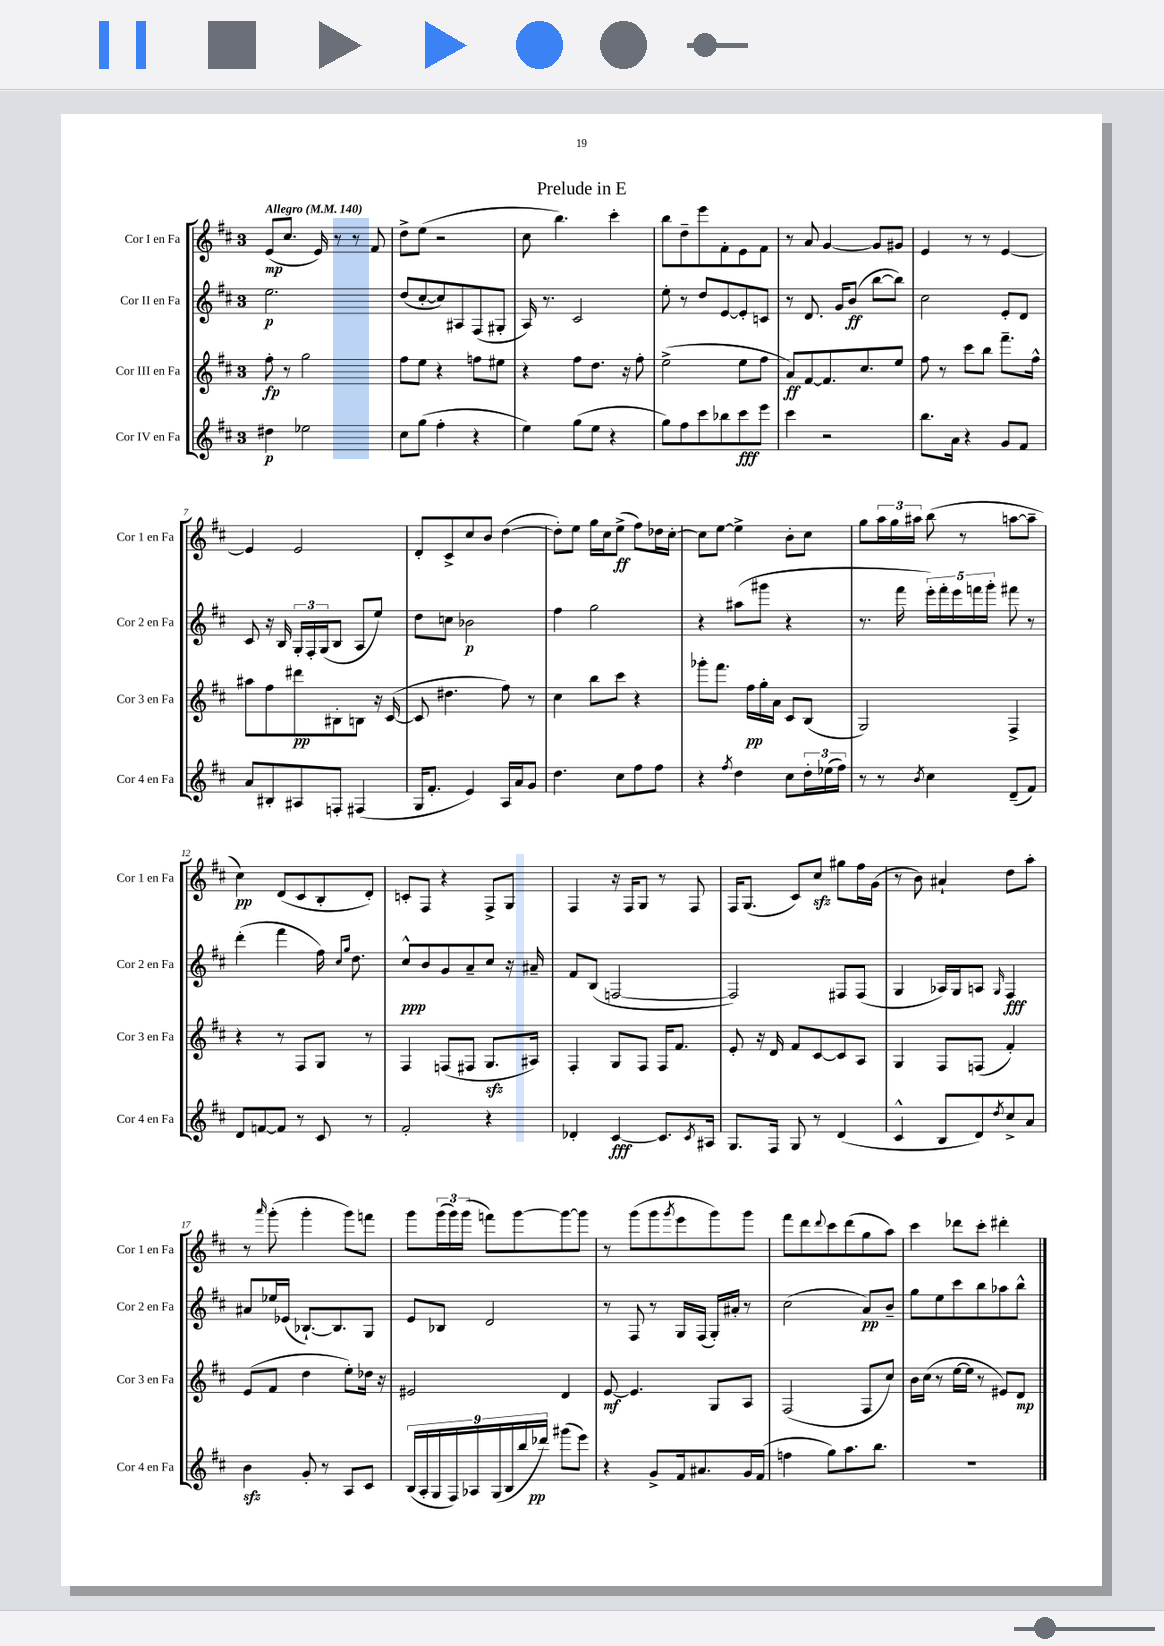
\header { title = "Prelude in E" }
<<
\new StaffGroup <<
\new Staff = "s0" \with { instrumentName = "Cor I en Fa" shortInstrumentName = "Cor 1 en Fa" } {
    \clef treble \key d \major \once \override Staff.TimeSignature.style = #'single-digit \time 3/4 \tempo "Allegro" 4 = 140
    e'8\mp( cis''8. e'16) r8 r8 fis'8 |
    d''8-> e''8( r2 |
    cis''8 b''4.) cis'''4-. |
    b''8 d''8-- e'''8 fis'8-. e'8 fis'8 |
    r8 a'8 g'4~ g'8 gis'8 |
    e'4 r8 r8 e'4~ |
    e'4 e'2 |
    d'8-. cis'8-> cis''8 b'8 d''4~( |
    d''8-.) e''8 g''16 cis''16 e''8->\ff( fis''8) des''16 cis''16~-. |
    cis''8 e''8~ e''4-> b'8-. cis''8 |
    g''8 \tuplet 3/2 { a''16 g''16 ais''16 } b''8( r8 a''8~ a''8-- |
    cis''4\pp) d'8( cis'8 b8-. d'8-.) |
    c'8-. fis8 r4 fis8-> g8 |
    fis4 r16 fis16 g8 r8 fis8 |
    fis16 g8.( cis'8) cis''8\sfz gis''8 fis''16 g'16( |
    r8 b'8) ais'4-! d''8 a''8-. |
    r8 \grace { a'''16 } g'''8-.( g'''4-. g'''8) f'''8 |
    g'''8 \tuplet 3/2 { g'''16( g'''16) g'''16( } f'''8) g'''8~ g'''8~ g'''8 |
    r8 g'''8( g'''8 \acciaccatura { g'''8 } e'''8 g'''8) g'''8 |
    fis'''8 d'''8 \appoggiatura { d'''8 } cis'''8 d'''8( g''8 a''8) |
    cis'''4 des'''8 cis'''8-. dis'''4-. \bar "|." |
}
\new Staff = "s1" \with { instrumentName = "Cor II en Fa" shortInstrumentName = "Cor 2 en Fa" } {
    \clef treble \key d \major \once \override Staff.TimeSignature.style = #'single-digit \time 3/4
    e''2.\p |
    d''8( cis''8~-. cis''8) ais8 fis8( gis8-. |
    a16) r8. cis'2 |
    e''8-. r8 d''8 e'8~ e'8-. c'8 |
    r8 d'8. g'16 b'8\ff( b''8~ b''8) |
    cis''2 e'8-. d'8 |
    cis'8 r16 b16 \tuplet 3/2 { g16-. fis16-. g16( } b8 a8 e''8) |
    d''8 c''8 bes'2\p |
    fis''4 g''2 |
    r4 ais''8( gis'''8 r4 |
    r8. fis'''16 \tuplet 5/4 { e'''16-.) fis'''16-. e'''16 f'''16 g'''16-. } fis'''8 r8 |
    d'''4-.( fis'''4 fis''16) \grace { cis''16 g''16 } d''8. |
    cis''8-^\ppp b'8 g'8 a'8-- cis''8 r16 ais'16-- |
    fis'8 b8( f2~ |
    f2) fis8 fis8( |
    g4 aes16) g16 a8 \grace { g16 } fis4\fff |
    ais'8 ees''16 ees'16( bes8.~-!) bes8. g8 |
    e'8 bes8 d'2 |
    r8 fis8 r8 g16 fis16( g16-.) ais'16-. r8 |
    cis''2( a'8\pp) b'8-- |
    g''8 e''8 cis'''8 b''8 aes''8 b''8-^ \bar "|." |
}
\new Staff = "s2" \with { instrumentName = "Cor III en Fa" shortInstrumentName = "Cor 3 en Fa" } {
    \clef treble \key d \major \once \override Staff.TimeSignature.style = #'single-digit \time 3/4
    fis''8-.\fp r8 g''2 |
    fis''8 e''8 r4 f''8 eis''8 |
    r4 fis''8 d''8. r16 fis''8-. |
    e''2->( e''8 fis''8 |
    a'8\ff) fis'8~ fis'8. cis''8. e''8 |
    fis''8 r8 cis'''8 b''8 fis'''8.-- fis''16-^ |
    ais''8 fis''8 dis'''8\pp bis8-. b8 r16 cis'16~( |
    cis'8 dis''4. fis''8) r8 |
    cis''4 b''8 cis'''8 r4 |
    ges'''8-. fis'''8. fis''16\pp g''16-. a'16 cis'8 b8( |
    g2) fis4-> |
    r4 r8 fis8 g8 r8 |
    fis4 f8( fis8 g8.\sfz ais16) |
    fis4-. g8 fis8 fis16 fis'8. |
    e'8-. r16 d'16 fis'8 cis'8~ cis'8 a8 |
    g4 fis8 f8( fis'4-.) |
    e'8( fis'8 d''4 e''8-.) des''16 r16 |
    eis'2 d'4 |
    e'8~\mf e'4. g8 a8 |
    fis2( fis8 cis''8) |
    b'16 cis''16( r8 e''16~ e''16 r8 eis'8) d'8\mp \bar "|." |
}
\new Staff = "s3" \with { instrumentName = "Cor IV en Fa" shortInstrumentName = "Cor 4 en Fa" } {
    \clef treble \key d \major \once \override Staff.TimeSignature.style = #'single-digit \time 3/4
    dis''4\p ees''2 |
    cis''8 g''8( fis''4-. r4 |
    e''4) g''8( e''8 r4 |
    g''8) fis''8 cis'''8 bes''8 cis'''8\fff e'''8 |
    cis'''4 r2 |
    b''8. a'16 r4 g'8 fis'8 |
    a'8 bis8-. ais8 f8-. fis4( |
    g16 fis'8.-. e'4) a16 a'16 g'8 |
    d''4. cis''8 fis''8 fis''8 |
    r4 \acciaccatura { fis''8 } d''4 cis''8 \tuplet 3/2 { d''16-. ees''16( fis''16) } |
    r8 r8 \acciaccatura { b'8 } cis''4 d'8--( fis'8) |
    d'8 f'8~ f'8 r8 cis'8 r8 |
    fis'2-. r4 |
    des'4-. cis'4~\fff cis'8. \acciaccatura { cis'8 } ais16 |
    g8. fis16 g8 r8 d'4( |
    cis'4-^ b8 d'8) \acciaccatura { d''8 } cis''8-> a'8 |
    b'4\sfz g'8-. r8 a8 cis'8 |
    \tuplet 9/8 { b16( a16-. g16 fis16) aes16 g16( b16 b''16 des'''16\pp) } gis'''8( e'''8) |
    r4 g'8-> fis'16 ais'8. g'16 fis'16( |
    f''4 g''8) a''8. b''8. |
    R2. \bar "|." |
}
>>
>>
